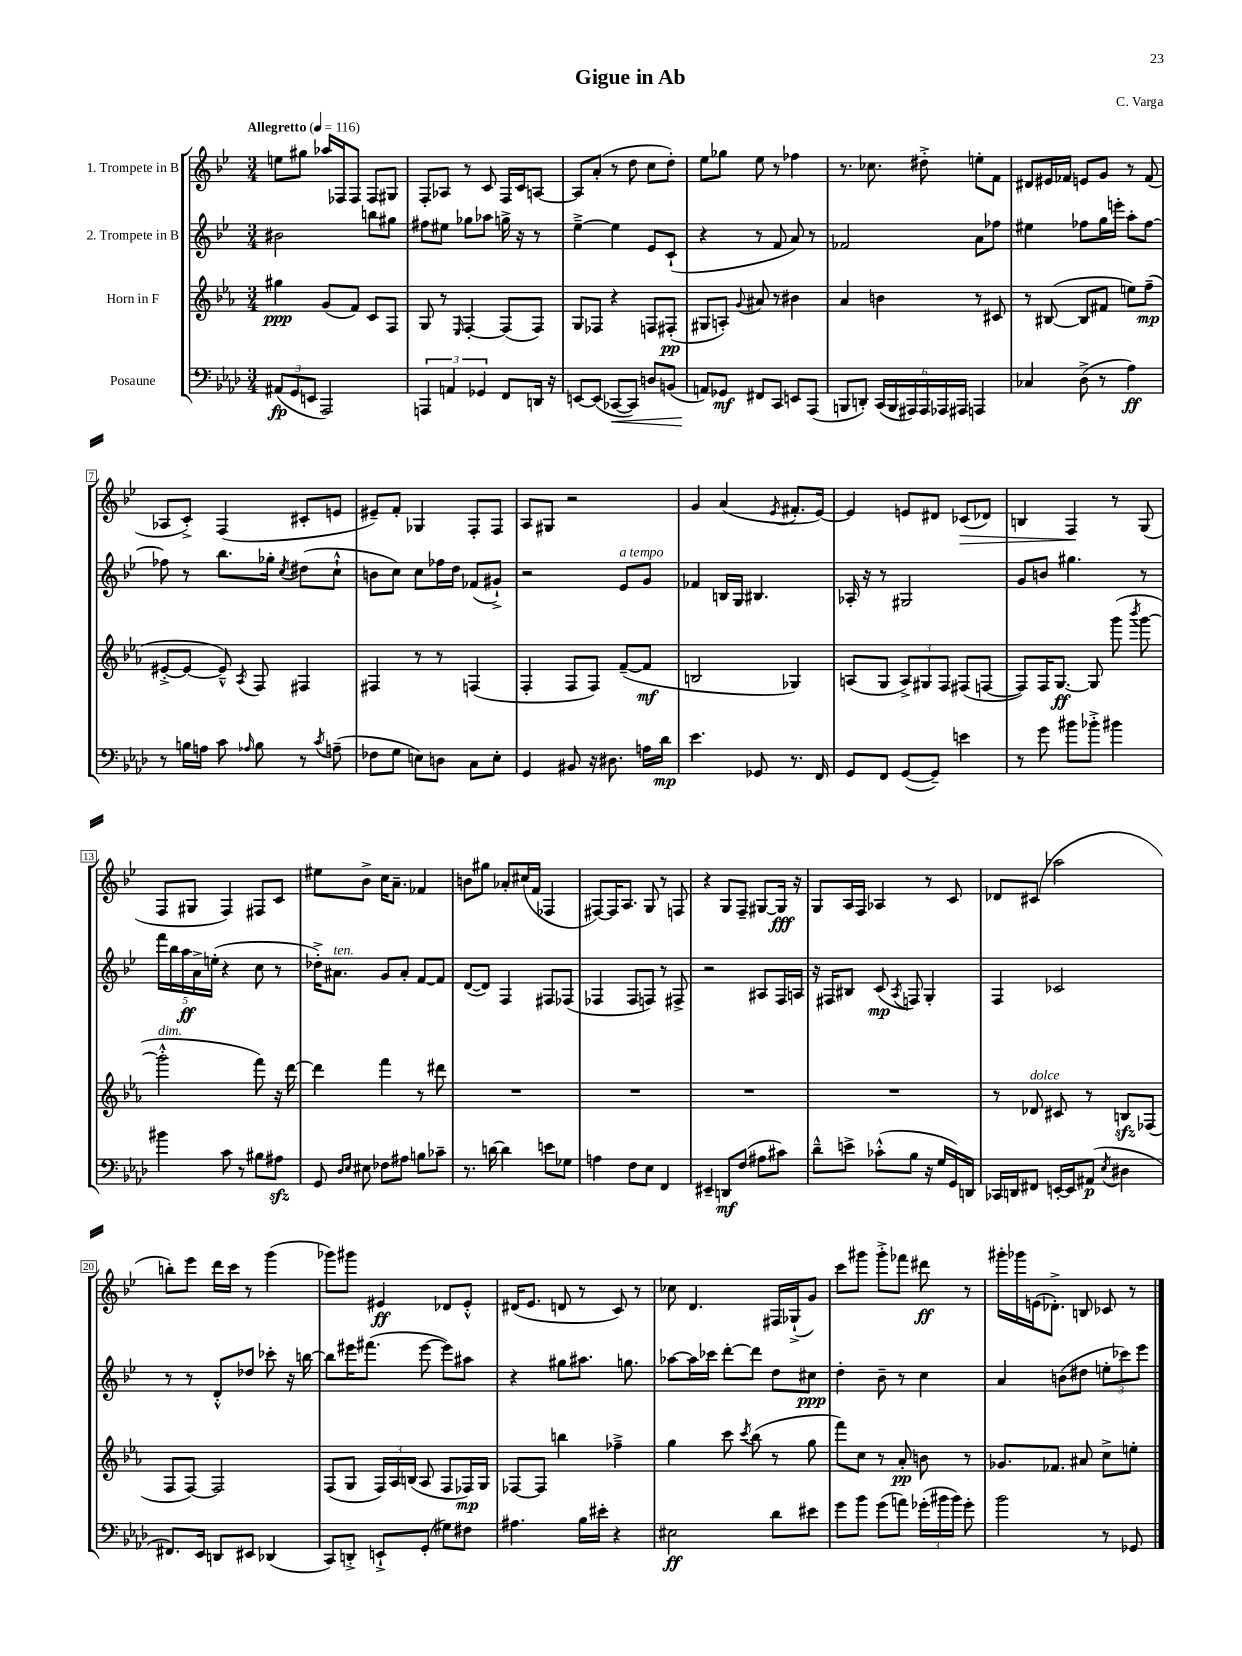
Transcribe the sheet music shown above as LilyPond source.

\header { title = "Gigue in Ab" composer = "C. Varga" }
<<
\new StaffGroup <<
\new Staff = "s0" \with { instrumentName = "1. Trompete in B" } {
    \clef treble \key bes \major \numericTimeSignature \time 3/4 \tempo "Allegretto" 4 = 116
    \autoBeamOff e''8[ gis''8] aes''16[ fes16 fes8] fes8[ gis8] |
    f8[-. aes8] r8 c'8 f16[ c'16 a8]~ |
    a8[ a'8]-.( r8 d''8 c''8[ d''8]-.) |
    ees''8[ ges''8] ees''8 r8 fes''4 |
    r8. ces''8. dis''8-.-> e''8[-. f'8] |
    dis'8[ eis'16 fes'16] e'8[ g'8] r8 fes'8( |
    aes8[ c'8]-.->) f4( cis'8[-. e'8] |
    eis'8[--) f'8]-. ges4 f8[-. f8] |
    a8[ gis8] r2 |
    g'4 a'4( \acciaccatura { ees'8 } fis'8.[-. ees'16]~) |
    ees'4 e'8[ dis'8] ces'8[\>( des'8]) |
    b4 f4\! r8 g8( |
    f8[ gis8] f4) fis8[ c'8] |
    eis''8[ bes'8]-> c''16[ a'8.]-- fes'4 |
    b'8[ gis''8] aes'8[-. cis''16( f'16] fes4 |
    fis8[~) fis16 a8.] g8 r8 f8 |
    r4 g8[ f8]-- gis8[~ gis16]\fff r16 |
    g8[ a16 f16] aes4 r8 c'8 |
    des'8[ cis'8]( aes''2 |
    b''8[-.) ees'''8] d'''16[ c'''16] r8 g'''4( |
    ges'''8[) gis'''8] eis'4\ff des'8[ eis'8]-.-^ |
    dis'16[( ees'8.] d'8 r8 c'8) r8 |
    ces''8 d'4. fis16[ ges16-!->( g'8]) |
    c'''8[ gis'''8] gis'''8[-.-> fes'''8] dis'''8\ff r8 |
    gis'''16[-. ges'''16 e'16( des'8.]-.->) b8 ces'8 r8 \bar "|." |
}
\new Staff = "s1" \with { instrumentName = "2. Trompete in B" } {
    \clef treble \key bes \major \numericTimeSignature \time 3/4
    \autoBeamOff bis'2 b''8[ gis''8] |
    fis''8[ eis''8] ges''8[ aes''8] g''16-> r16 r8 |
    ees''4~---> ees''4 ees'8[ c'8]-!( |
    r4 r8 f'8 a'8) r8 |
    fes'2 a'8[ fes''8] |
    eis''4 fes''8[ g''16 e'''16]-. a''8[-. fes''8]~ |
    fes''8 r8 bes''8.[ ges''16]-. \acciaccatura { c''8 } dis''8[( c''8]-!-^ |
    b'8[ c''8]) c''8[ fes''16 d''16] fes'8[( gis'8]-!->) |
    r2 ees'8[^\markup { \italic "a tempo" } g'8] |
    fes'4 b16[ g16] bis4. |
    aes16-. r16 r8 gis2 |
    g'8[ b'8] gis''4. r8 |
    \tuplet 5/4 { f'''16[ bes''16 a''16\ff a'16-> e''16]-.( } r4 c''8 r8 |
    des''16[-.->) ais'8.]^\markup { \italic "ten." } g'8[ ais'8]-. f'8[~ f'8] |
    d'8[~( d'8]) f4 fis8[ fes8]( |
    fes4 fes8[ f8]) r8 fis8-> |
    r2 ais8[ f16 a16] |
    r16 fis16[ bis8] c'8\mp( \acciaccatura { a8 } f8) g4-. |
    f4 ces'2 |
    r8 r8 d'8[-.-^ des''8] ces'''8-. r16 b''16~ |
    b''8[ eis'''16 fis'''8.]( eis'''8~ eis'''8[) ais''8] |
    r4 gis''8[ ais''8.] g''8. |
    aes''8[~ aes''16 ces'''16] d'''8[~-. d'''8] d''8[ cis''8]\ppp |
    d''4-. bes'8-- r8 c''4 |
    a'4 b'8[( dis''8] \tuplet 3/2 { e''8[-. ces'''8) ees'''8] } \bar "|." |
}
\new Staff = "s2" \with { instrumentName = "Horn in F" } {
    \clef treble \key ees \major \numericTimeSignature \time 3/4
    \autoBeamOff gis''4\ppp g'8[( f'8]) c'8[ f8] |
    g8 r8 \grace { ees16 } f4~-. f8[( f8]) |
    g8[ fes8] r4 f8[ fis8]-.\pp( |
    gis8[ a8]-.) \appoggiatura { g'8 } ais'8 r8 bis'4 |
    aes'4 b'4 r8 cis'8 |
    r8 bis8~( bis8[ fis'8] e''8[) f''8]--\mp( |
    eis'8[~-.-> eis'8]~ eis'8---^) \acciaccatura { aes8 } f8 fis4 |
    fis4 r8 r8 f4( |
    f4-. f8[ f8]) f'8[~--( f'8]\mf |
    b2 ges4) |
    a8[( g8] \tuplet 3/2 { a8[->) gis8 f8] } fis8[( f8]~ |
    f8[) f16 g8.]~\ff g8 g'''8( \acciaccatura { bes'''8 } g'''8~ |
    g'''2-.-^^\markup { \italic "dim." } f'''8) r16 d'''16~ |
    d'''4 f'''4 r8 dis'''8 |
    R2. |
    R2. |
    R2. |
    R2. |
    r8 des'8^\markup { \italic "dolce" } cis'8 r8 b8[\sfz fes8]( |
    f8[ f8]~) f2 |
    f8[( g8] \tuplet 3/2 { f16[) aes16 b16]( } aes8 f8[ fes16\mp) g16] |
    fes8[~ fes8] b''4 fes''4---> |
    g''4 c'''8 \acciaccatura { c'''8 } bes''8( r8 g''8 |
    f'''8[) c''8] r8 aes'8-.\pp b'8 r8 |
    ges'8.[ fes'8.] ais'8 c''8[-> e''8]-. \bar "|." |
}
\new Staff = "s3" \with { instrumentName = "Posaune" } {
    \clef bass \key aes \major \numericTimeSignature \time 3/4
    \autoBeamOff \tuplet 3/2 { ais,8[\fp( g,8 e,8] } aes,,2) |
    \tuplet 3/2 { a,,4 a,4 ges,4 } f,8[ d,16] r16 |
    e,8[~ e,8]( ces,8[~\< ces,8]) d8[ b,8]( |
    a,8[\!) ges,8]\mf fis,8[ c,8] e,8[ aes,,8]( |
    b,,8[ d,8]-.) \tuplet 6/4 { c,16[( b,,16 ais,,16) ais,,16 aes,,16 ais,,16] } a,,4 |
    ces4 des8->( r8 aes4\ff) |
    r8 b16[ a16] c'8 \grace { aes16 } b8 r8 \acciaccatura { c'8 } a8--( |
    fes8[ g8] e8[) d8] c8[ e8]-. |
    g,4 bis,8 r16 dis8. a16[ des'16]\mp |
    ees'4. ges,8 r8. f,16 |
    g,8[ f,8] g,8[~( g,8]--) e'4 |
    r8 g'8 bis'8[ bes'8]-.-> bis'4 |
    bis'4 c'8 r8 bis8[ ais8]\sfz |
    g,8 \grace { des16[ ees16] } eis8 fes8[ ais8] b8[ ces'8]-- |
    r8. d'16~ d'4 e'8[ ges8] |
    a4 f8[ ees8] f,4 |
    eis,4-- d,8[\mf f8]( ais8[ cis'8]) |
    des'8[---^ e'8]-> ces'8[-.-^( bes8] r16 g16[ g,16) d,16] |
    ces,16[ d,16 fis,8] e,16[~-. e,16 ais,8]\p( \acciaccatura { ees8 } dis4 |
    fis,8.[) ees,16] d,8[ eis,8] des,4( |
    c,8[) d,8]-.-> e,8[-!-> g,8]-.( gis8[) fis8] |
    ais4. bes16[ eis'16]-. r4 |
    eis2\ff des'8[ eis'8] |
    g'8[ bes'8] g'8[( a'8]) \tuplet 3/2 { ges'16[-.( bis'16 bis'16]) } ges'8-. |
    bes'2 r8 ges,8 \bar "|." |
}
>>
>>
\layout { \context { \Score \override BarNumber.stencil = #(make-stencil-boxer 0.1 0.3 ly:text-interface::print) } }
